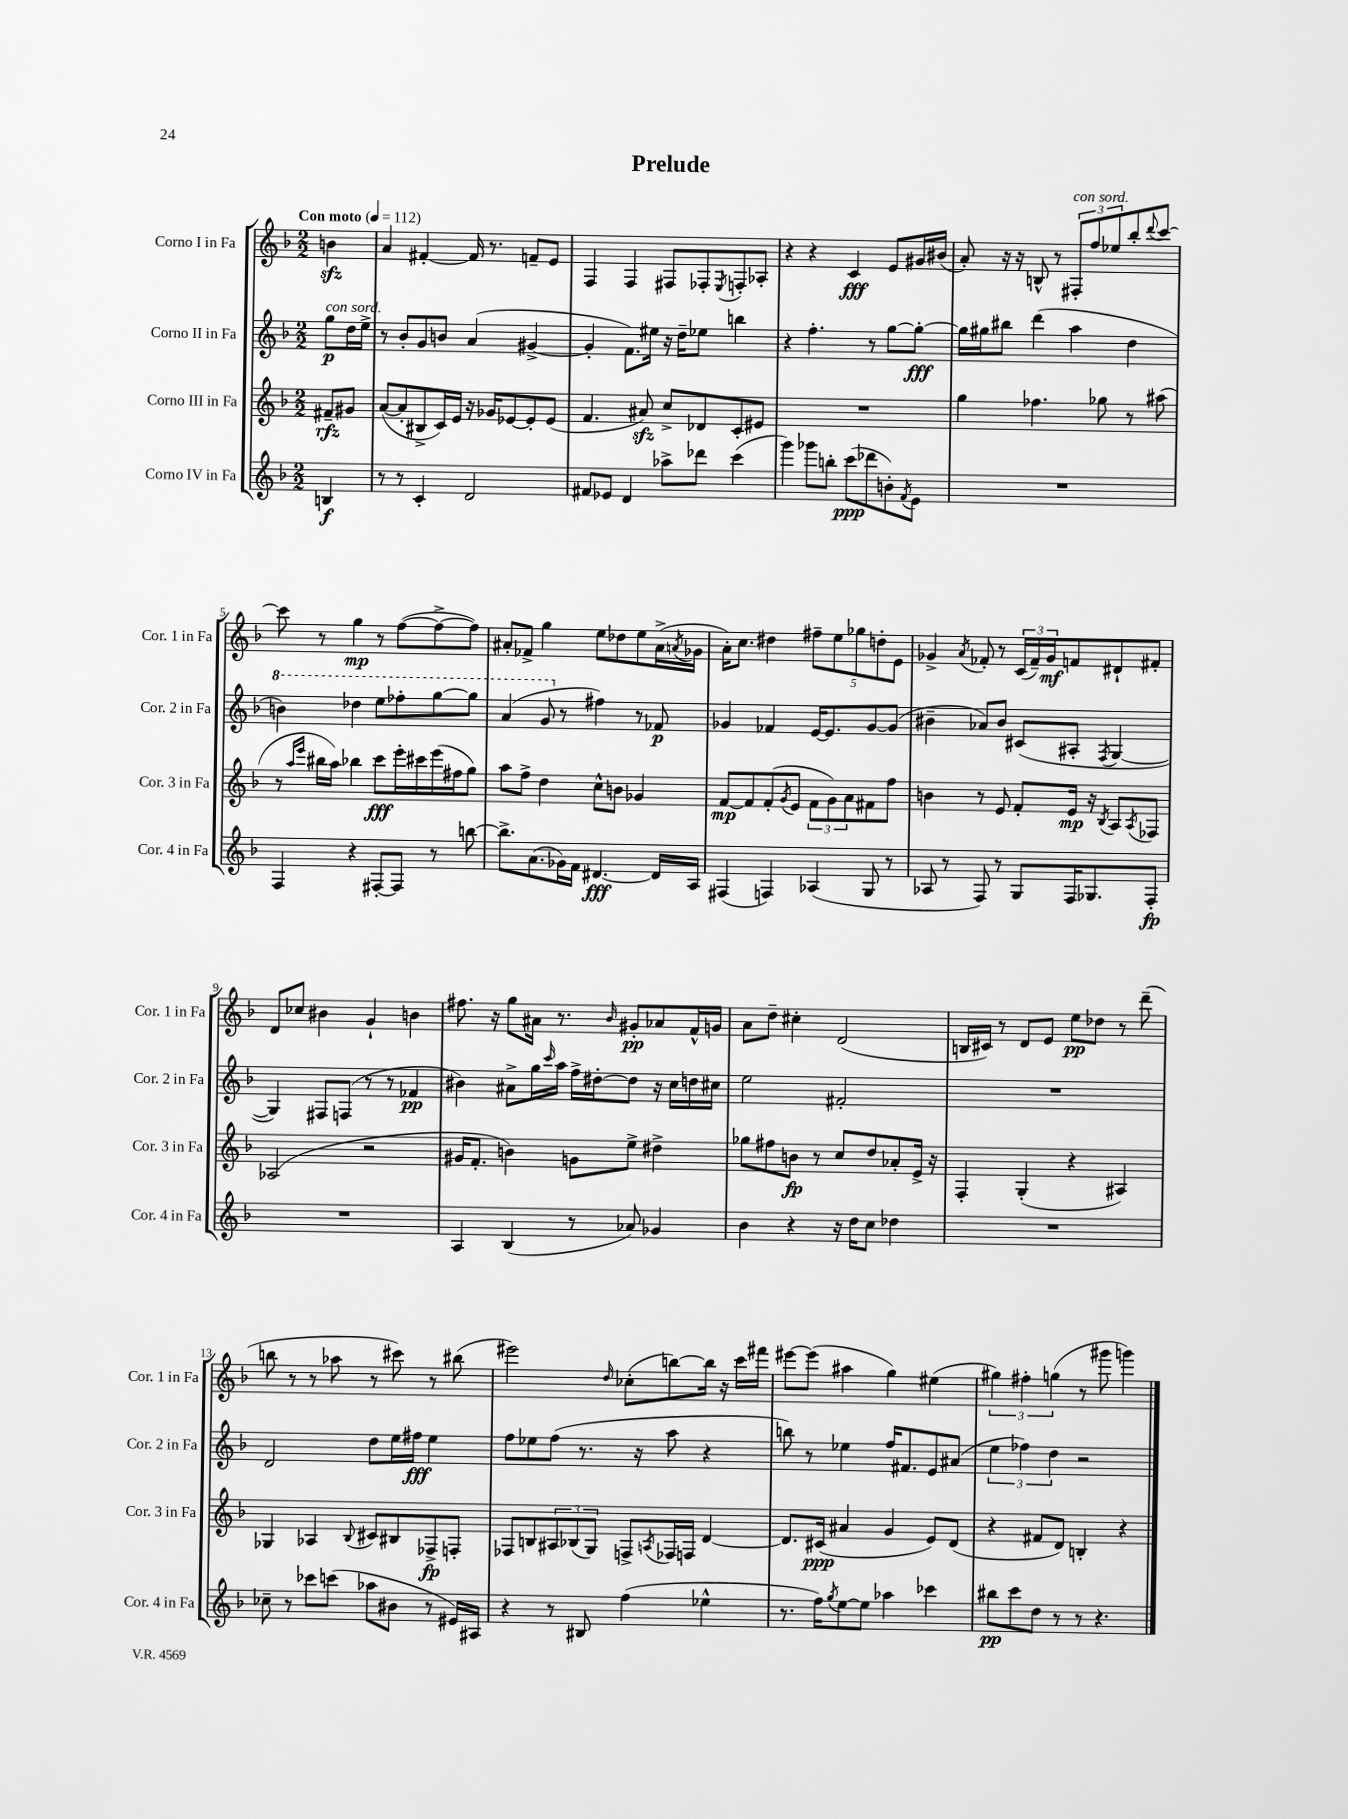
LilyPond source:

\header { title = "Prelude" }
<<
\new StaffGroup <<
\new Staff = "s0" \with { instrumentName = "Corno I in Fa" shortInstrumentName = "Cor. 1 in Fa" } {
    \clef treble \key f \major \numericTimeSignature \time 2/2 \partial 4 \tempo "Con moto" 4 = 112
    b'4\sfz |
    a'4 fis'4~-. fis'16 r8. f'8-- e'8 |
    f4 f4 fis8 fes8-. \acciaccatura { e8 } f8-. aes8-. |
    r4 r4 c'4\fff e'8 gis'16 bis'16( |
    a'8-.) r16 r16 b8-^ r8 \tuplet 3/2 { fis8-.^\markup { \italic "con sord." } f''8 ees''8 } bes''8-. \appoggiatura { d'''8 } c'''8~ |
    c'''8 r8 g''4\mp r8 f''8~( f''8~-> f''8) |
    ais'8-. fes'8-> g''4 e''8 des''8 e''8 ais'16->( \acciaccatura { a'8 } ges'16 |
    a'16-.) c''8. dis''4 \tuplet 5/4 { fis''8-- e''8 ges''8 d''8-. e'8 } |
    ges'4-> \acciaccatura { a'8 } fes'8-. r8 \tuplet 3/2 { c'16( fes'16--) ges'16\mf } f'8 dis'8-! fis'8-. |
    d'8 ces''8 bis'4 g'4-! b'4 |
    fis''8. r16 g''8 ais'16 r8. \grace { bes'16 } gis'8-.\pp aes'8 f'16-^ g'16 |
    a'8 d''8-- cis''4-. d'2( |
    b16 cis'16) r8 d'8 e'8 e''8\pp des''8 r8 d'''8--( |
    b''8 r8 r8 aes''8 r8 cis'''8) r8 bis''8( |
    eis'''2) \grace { d''16 } ces''8-.( b''8~) b''16 r16 c'''16 fis'''16 |
    eis'''8~ eis'''8( ais''4 g''4) eis''4( |
    \tuplet 3/2 { gis''4) fis''4-. g''4( } r8 gis'''8 g'''4) \bar "|." |
}
\new Staff = "s1" \with { instrumentName = "Corno II in Fa" shortInstrumentName = "Cor. 2 in Fa" } {
    \clef treble \key f \major \numericTimeSignature \time 2/2 \partial 4
    g''8\p^\markup { \italic "con sord." } d''16 e''16-> |
    r8 bes'8-. g'8 b'8 a'4( gis'4~-> |
    gis'4-. f'8.) eis''16 r16 d''16-- ees''8 b''4 |
    r4 f''4.-. r8 g''8~ g''8~-.\fff |
    g''16 gis''16 bis''8 d'''4( a''4 d''4 |
    \ottava #1 b''4) des'''4 e'''8 fes'''8-. g'''8~ g'''8 |
    a''4( g''8 \ottava #0 r8 fis''4) r8 fes'8\p |
    ges'4 fes'4 e'16~ e'8. ges'8~ ges'8( |
    bis'4-- aes'8) bis'8 cis'8( ais8-. \acciaccatura { f8 } g4~ |
    g4) fis8 f8( r8 r8 fes'4\pp |
    bis'4) ais'8-> g''16 \grace { c'''16 } a''16 f''16-> dis''16~-. dis''8 r16 c''16 d''16 cis''16 |
    e''2 fis'2-. |
    R1 |
    d'2 d''8 e''16 fis''16\fff e''4 |
    f''8 ees''8 f''8( r8. r16 a''8 r4 |
    b''8) r8 ees''4 f''16 fis'8. e'8 ais'8( |
    \tuplet 3/2 { e''4 fes''4) d''4 } r2 \bar "|." |
}
\new Staff = "s2" \with { instrumentName = "Corno III in Fa" shortInstrumentName = "Cor. 3 in Fa" } {
    \clef treble \key f \major \numericTimeSignature \time 2/2 \partial 4
    fis'8--\rfz gis'8 |
    a'8~( a'8-. bis8-> c'16) e'16 r16 ges'16 ees'8~ ees'8-. ees'8( |
    f'4. ais'8\sfz) c''8-> des'8 c'8-. eis'8 |
    R1 |
    g''4 fes''4. ges''8 r8 ais''8( |
    r8 \grace { a''16 e'''16 } bis''16 a''16) bes''4 c'''8\fff e'''16-. cis'''16 e'''16( fis''16 g''8) |
    a''8 f''8-> d''4 c''8-^ b'8 ges'4 |
    f'8~\mp f'8 f'8-.( \acciaccatura { g'8 } e'8 \tuplet 3/2 { f'8 g'8) a'8 } fis'8 f''8 |
    b'4 r8 e'8 f'8-. e'16\mp r16 \acciaccatura { bes8 } a8 \acciaccatura { a8 } fes8 |
    aes2( r2 |
    gis'16 f'8.-. b'4) g'8 e''8-> dis''4-> |
    ges''8 fis''8 b'8\fp r8 c''8 d''8 aes'8-. e'16-> r16 |
    f4-. g4-.( r4 ais4) |
    ges4 aes4 \appoggiatura { bes8 } cis'8 bis8 fes8->\fp f8-. |
    fes8 b8 \tuplet 3/2 { ais8 bes8( g8) } f8-> \acciaccatura { a8 } fes16 f16 d'4~ |
    d'8. cis'16\ppp( ais'4 g'4 e'8) d'8( |
    r4 fis'8 d'8) b4-. r4 \bar "|." |
}
\new Staff = "s3" \with { instrumentName = "Corno IV in Fa" shortInstrumentName = "Cor. 4 in Fa" } {
    \clef treble \key f \major \numericTimeSignature \time 2/2 \partial 4
    b4\f |
    r8 r8 c'4-. d'2 |
    fis'8 ees'8 d'4 aes''8-> des'''8 c'''4( |
    g'''4) ges'''8 b''8-. c'''8\ppp( des'''8 b'8-.) \acciaccatura { f'8 } e'8 |
    R1 |
    f4 r4 fis8~-. fis8 r8 b''8~ |
    b''8.-> a'8.( ges'16) f'16 dis'4.~\fff dis'16 a16 |
    fis4( f4) aes4( g8 r8 |
    aes8 r8 f8) r8 g8 f16 ges8. f8-.\fp |
    R1 |
    a4 bes4( r8 aes'8) ges'4 |
    bes'4 r4 r16 d''16 c''8 des''4 |
    R1 |
    ces''8-- r8 ces'''8 c'''8( aes''8 bis'8 r8 eis'16) ais16 |
    r4 r8 bis8 f''4( ees''4-^ |
    r8. f''16) \acciaccatura { g''8 } e''8~ e''8 aes''4 ces'''4 |
    bis''8\pp c'''8 d''8 r8 r8 r4. \bar "|." |
}
>>
>>
